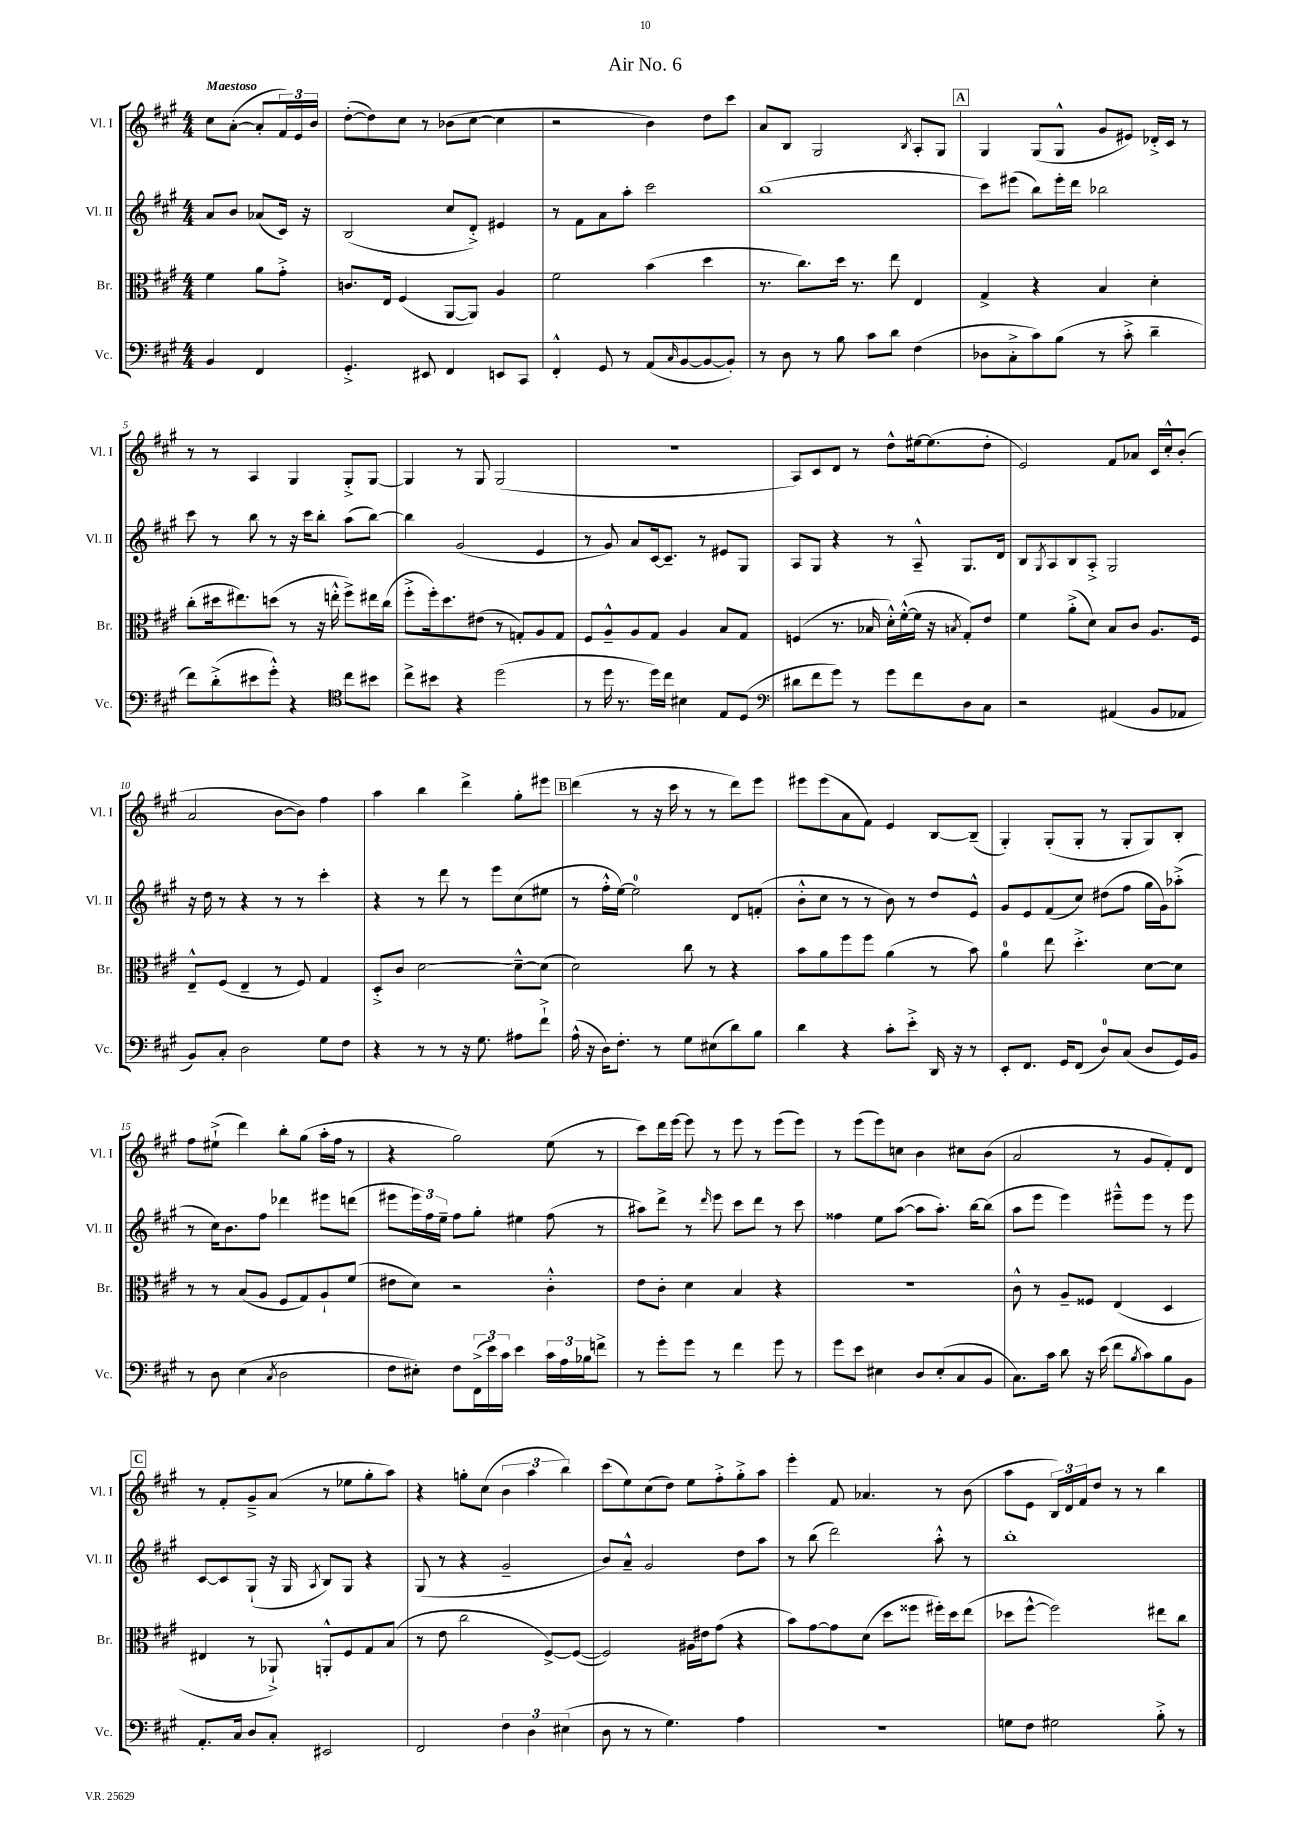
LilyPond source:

\header { title = "Air No. 6" }
<<
\new StaffGroup <<
\new Staff = "s0" \with { instrumentName = "Vl. I" shortInstrumentName = "Vl. I" } {
    \clef treble \key a \major \numericTimeSignature \time 4/4 \partial 2 \tempo "Maestoso"
    cis''8 a'8~-.( a'8-. \tuplet 3/2 { fis'16) e'16 b'16 } |
    d''8~-.( d''8) cis''8 r8 bes'8( cis''8~ cis''4 |
    r2 b'4) d''8 cis'''8 |
    a'8 b8 gis2 \acciaccatura { b8 } a8-. gis8 |
    \mark \markup { \box "A" } gis4 gis8( gis8-^ gis'8 eis'8) des'16-.-> cis'16 r8 |
    r8 r8 a4 gis4 gis8-.-> gis8~ |
    gis4 r8 gis8 gis2( |
    r1 |
    a8) cis'8 d'8 r8 d''8-^ eis''16~ eis''8.( d''8-. |
    e'2) fis'8 aes'8 cis'16 cis''16-.-^ b'8-.( |
    a'2 b'8~ b'8) fis''4 |
    a''4 b''4 d'''4-> gis''8-. eis'''8 |
    \mark \markup { \box "B" } d'''4( r8 r16 cis'''16 r8 r8 d'''8) e'''8 |
    eis'''8 eis'''8( a'8 fis'8) e'4 b8~ b8--( |
    gis4-.) gis8-.( gis8-. r8 gis8-. gis8) b8-. |
    fis''8 eis''8-!->( d'''4) b''8-. gis''8( a''16-. fis''16 r8 |
    r4 gis''2) e''8( r8 |
    cis'''8) d'''16 e'''16~ e'''8 r8 e'''8 r8 e'''8( e'''8) |
    r8 e'''8( e'''8) c''8 b'4 cis''8 b'8( |
    a'2 r8 gis'8 fis'8-.) d'8 |
    \mark \markup { \box "C" } r8 fis'8-. gis'8---> a'8( r8 ees''8 gis''8-. a''8) |
    r4 g''8-. cis''8( \tuplet 3/2 { b'4 a''4 b''4) } |
    cis'''8( e''8) cis''8( d''8) e''8 fis''8-.-> gis''8-.-> a''8 |
    e'''4-. fis'8 aes'4. r8 b'8( |
    a''8 e'8 \tuplet 3/2 { b16) d'16 fis'16 } d''8 r8 r8 b''4 \bar "|." |
}
\new Staff = "s1" \with { instrumentName = "Vl. II" shortInstrumentName = "Vl. II" } {
    \clef treble \key a \major \numericTimeSignature \time 4/4 \partial 2
    a'8 b'8 aes'8( cis'16) r16 |
    b2( cis''8 d'8-.->) eis'4 |
    r8 fis'8 a'8 a''8-. cis'''2 |
    b''1( |
    \mark \markup { \box "A" } cis'''8) eis'''8( b''8) eis'''16-. d'''16 bes''2 |
    cis'''8 r8 b''8 r8 r16 cis'''16 b''8-. a''8( b''8~) |
    b''4 gis'2( e'4 |
    r8 gis'8) a'8 cis'16~ cis'8.-- r8 eis'8 gis8 |
    a8 gis8 r4 r8 a8---^ gis8. d'16 |
    b8 \acciaccatura { gis8 } a8 b8 a8-.-> gis2 |
    r16 d''16 r8 r4 r8 r8 cis'''4-. |
    r4 r8 d'''8 r8 e'''8 cis''8( eis''8 |
    \mark \markup { \box "B" } r8 fis''16-.-^ e''16~) e''2-0 d'8 f'8-.( |
    b'8-.-^ cis''8 r8 r8 b'8) r8 d''8 e'8-^ |
    gis'8 e'8 fis'8( cis''8) dis''8( fis''8 gis''16 gis'16) aes''8-.->( |
    r8 cis''16) b'8. fis''8 des'''4 eis'''8 d'''8( |
    eis'''8 \tuplet 3/2 { eis'''16) fis''16 e''16-- } fis''8 gis''8-. eis''4 fis''8( r8 |
    ais''8) d'''8-> r8 \grace { d'''16 } e'''8 cis'''8 d'''8 r8 cis'''8 |
    fisis''4 e''8 a''8~( a''8 a''8.-.) b''16~ b''8( |
    a''8 e'''8 e'''4) eis'''8---^ eis'''8 r8 eis'''8 |
    \mark \markup { \box "C" } cis'8~ cis'8 gis8-!( r16 gis16 \acciaccatura { a8 } b8) gis8 r4 |
    gis8( r8 r4 gis'2-- |
    b'8) a'8---^ gis'2 d''8 a''8 |
    r8 b''8( d'''2) a''8-.-^ r8 |
    b''1-. \bar "|." |
}
\new Staff = "s2" \with { instrumentName = "Br." shortInstrumentName = "Br." } {
    \clef alto \key a \major \numericTimeSignature \time 4/4 \partial 2
    fis'4 a'8 gis'8-.-> |
    c'8. e16 fis4( a,8~ a,8) a4 |
    fis'2 b'4( d''4 |
    r8. cis''8.) d''16 r8. e''8 e4 |
    \mark \markup { \box "A" } gis4-> r4 b4 d'4-. |
    cis''8-.( dis''16 eis''8.) d''8( r8 r16 e''16-.-^ fis''8->) eis''16 cis''16( |
    fis''8-.-> fis''16-.) d''8. eis'8( r8 g8-.) a8 g8 |
    fis8 a8---^ a8 gis8 a4 b8 gis8 |
    f4( r8. bes16 d'16-.-^) fis'16~-.-^( fis'16 r16 \acciaccatura { b8 } gis8-.) e'8 |
    fis'4 a'8-.->( d'8) b8 cis'8 a8. fis16 |
    e8---^ fis8( e4-- r8 fis8) gis4 |
    d8-.-> cis'8 d'2~ d'8~---^ d'8( |
    \mark \markup { \box "B" } d'2) cis''8 r8 r4 |
    b'8 a'8 fis''8 fis''8 a'4( r8 b'8) |
    a'4-0 e''8 d''4.-.-> d'8~ d'8 |
    r8 r8 b8( a8 fis8 gis8) a8-! fis'8( |
    eis'8 d'8) r2 cis'4-.-^ |
    e'8 cis'8-. d'4 b4 r4 |
    r1 |
    cis'8-^ r8 a8-- fisis8 e4( d4 |
    \mark \markup { \box "C" } eis4 r8 aes,8-!->) a,8-.-^ fis8 gis8 b8( |
    r8 e'8 cis''2 fis8~->) fis8~( |
    fis2) ais16 eis'16 gis'8( r4 |
    b'8) gis'8~ gis'8 d'8( d''8 fisis''8 fis''16-.) d''16 e''8( |
    des''8 fis''8~-^ fis''2) eis''8 cis''8 \bar "|." |
}
\new Staff = "s3" \with { instrumentName = "Vc." shortInstrumentName = "Vc." } {
    \clef bass \key a \major \numericTimeSignature \time 4/4 \partial 2
    b,4 fis,4 |
    gis,4.-.-> eis,8 fis,4 e,8 cis,8 |
    fis,4-.-^ gis,8 r8 a,8( \grace { cis16 } b,8~ b,8~ b,8-.) |
    r8 d8 r8 b8 cis'8 d'8 fis4( |
    \mark \markup { \box "A" } des8 cis8-.-> cis'8) b8( r8 cis'8-.-> d'4-- |
    fis'8) d'8-.->( eis'8 gis'8-.-^) r4 \clef tenor cis''8 bis'8 |
    cis''8-> bis'8 r4 d''2( |
    r8 d''16 r8. d''16) cis''16 bis4 e8 d8( |
    \clef bass dis'8 fis'8 gis'8) r8 gis'8 fis'8 d8 cis8 |
    r2 ais,4( b,8 aes,8 |
    b,8) cis8-. d2 gis8 fis8 |
    r4 r8 r8 r16 gis8. ais8 fis'8-!-> |
    \mark \markup { \box "B" } a16-^( r16 d16) fis8.-. r8 gis8 eis8( d'8) b8 |
    d'4 r4 cis'8-. e'8-.-> d,16 r16 r8 |
    e,8-. fis,8. gis,16 fis,8( d8-0) cis8( d8 gis,16) b,16 |
    r8 d8 e4( \acciaccatura { cis8 } d2 |
    fis8 eis8-.) fis8 \tuplet 3/2 { fis,16->( e'16) cis'16 } e'4 \tuplet 3/2 { cis'16 a16 bes16 } f'8-> |
    r8 gis'8-. gis'8 r8 fis'4 gis'8 r8 |
    gis'8 e'8 eis4 d8 eis8-.( cis8 b,8 |
    cis8.) cis'16 d'8 r16 e'16( fis'8 \acciaccatura { b8 } cis'8) b8 b,8 |
    \mark \markup { \box "C" } a,8.-. cis16 d8 cis8-. eis,2 |
    fis,2 \tuplet 3/2 { fis4 d4 eis4( } |
    d8 r8 r8 gis4.) a4 |
    R1 |
    g8 fis8 gis2 b8-.-> r8 \bar "|." |
}
>>
>>
